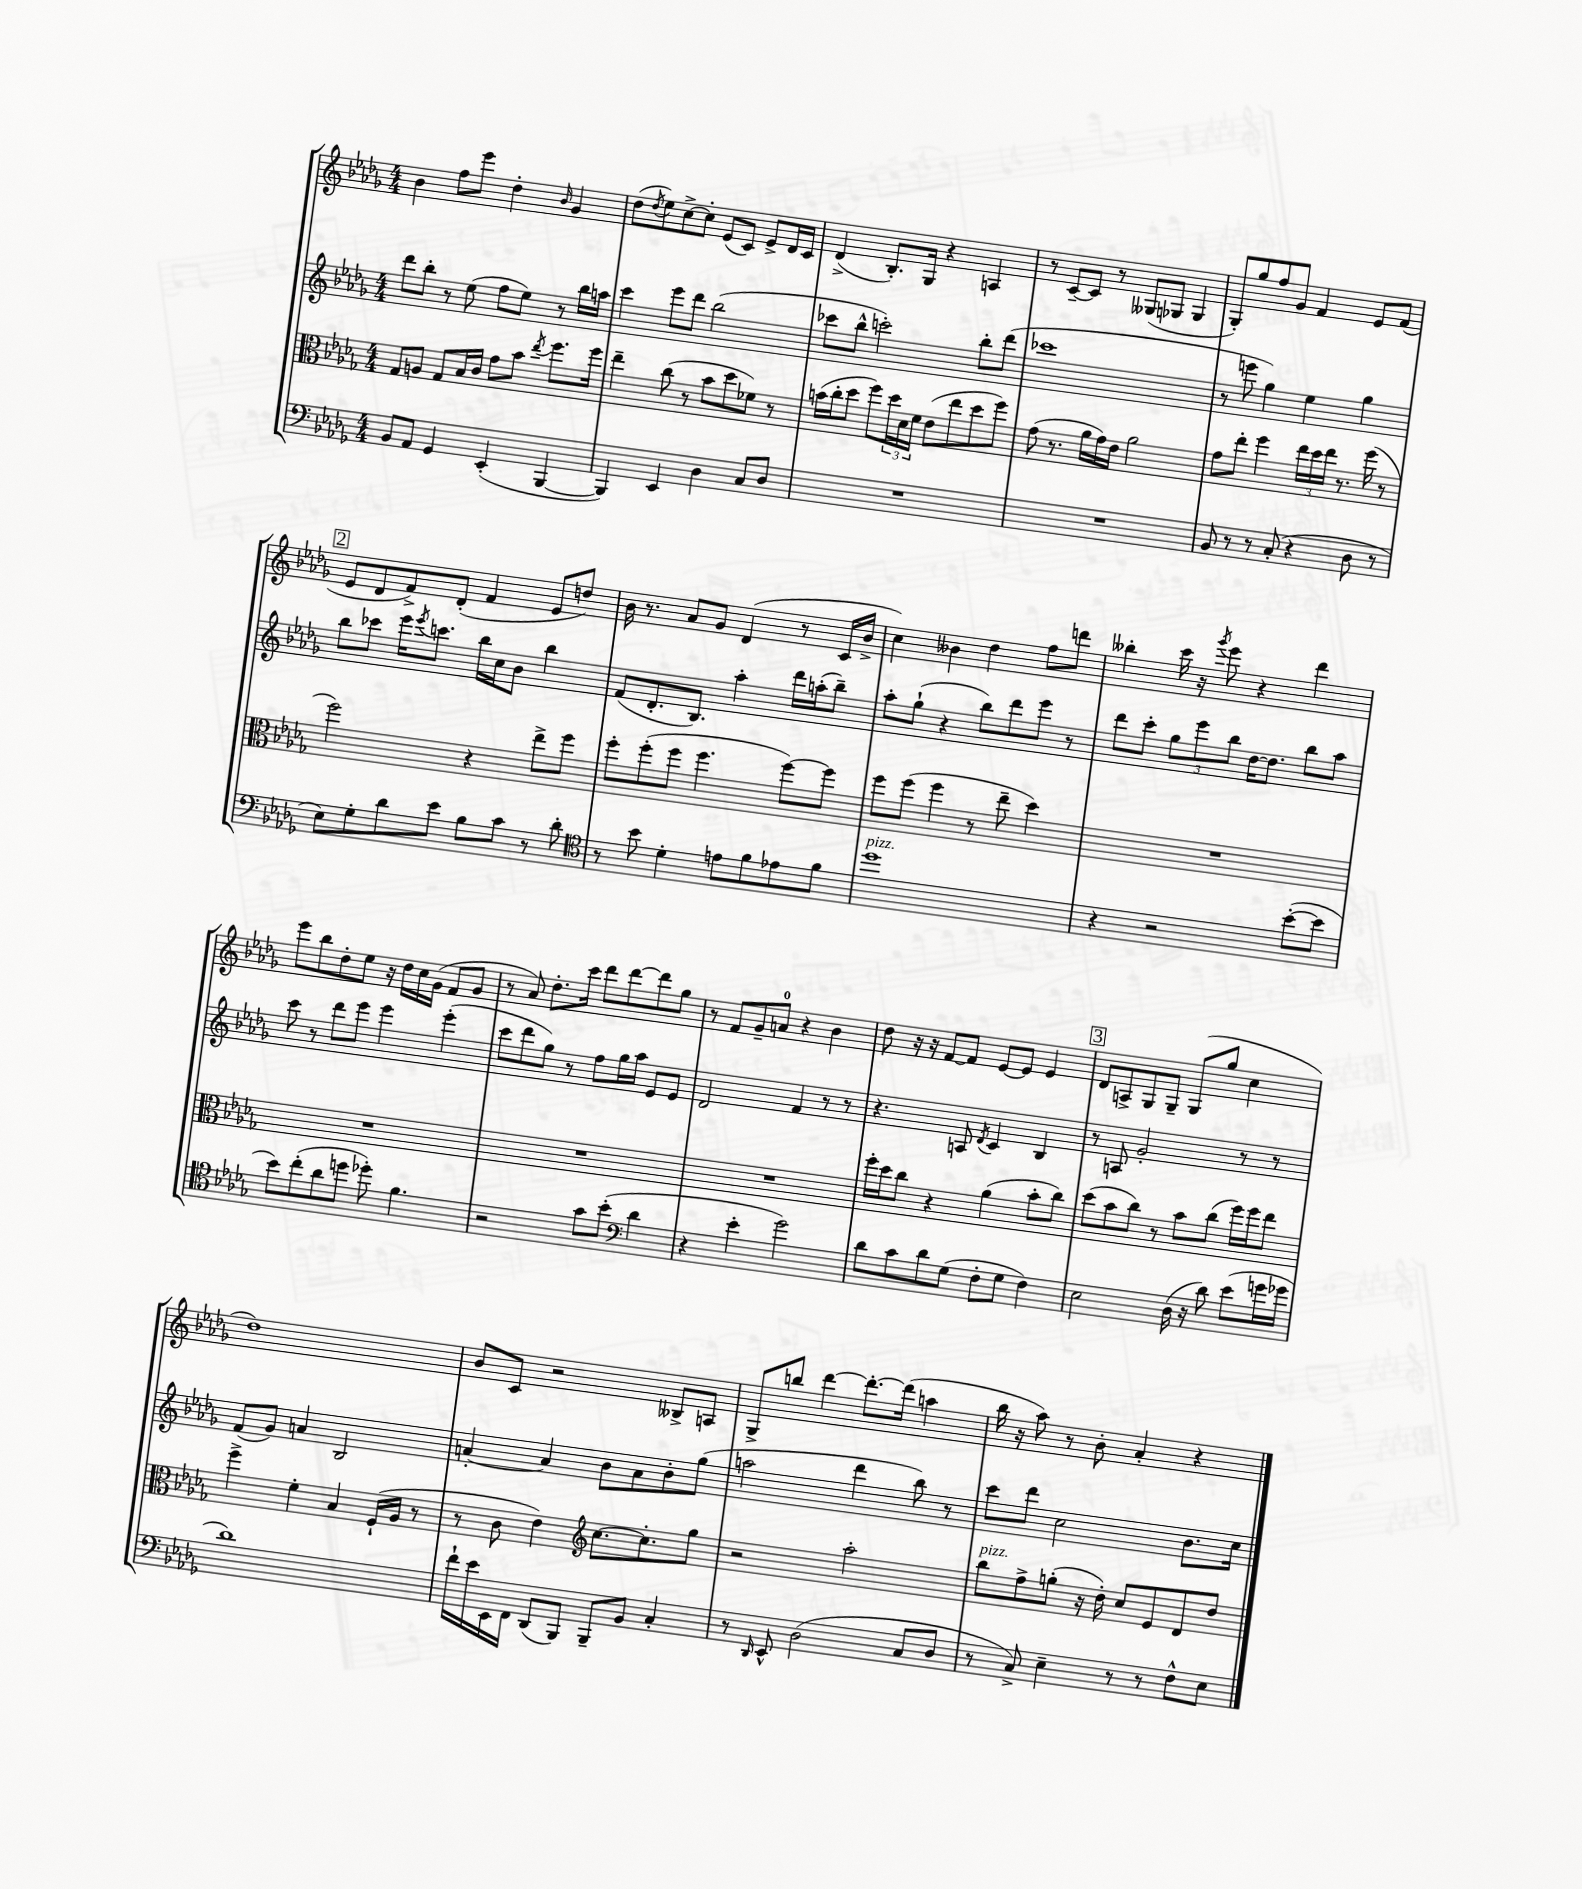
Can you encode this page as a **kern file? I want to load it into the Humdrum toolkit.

**kern	**kern	**kern	**kern
*staff4	*staff3	*staff2	*staff1
*clefF4	*clefC3	*clefG2	*clefG2
*k[b-e-a-d-g-]	*k[b-e-a-d-g-]	*k[b-e-a-d-g-]	*k[b-e-a-d-g-]
*M4/4	*M4/4	*M4/4	*M4/4
8BB-	8G-	8ddd-	4b-
8AA-	8A	8bb-'	.
4GG-	8G-	8r	8ff
.	16B-	(8ee-	8eee-
.	16c	.	.
(4EE-'	8g-	8ff	4dd-'
.	8b-	8ee-)	.
.	8qee-	.	16qqb-
[4BBB-	8.ff	8r	4g-
.	.	16bb-	.
.	16ff	16aa	.
=	=	=	=
4BBB-])	4ee-~	4ccc	(8dd-
.	.	.	8qdd-
.	.	.	8ee-)
4EE-	(8cc	8eee-	[8cc^
.	8r	8ddd-	8cc']
4D-	8b-	(2bb-	(8e-
.	8dd-	.	8c)
8C	8f-)	.	8e-^
8D-	8r	.	16d-
.	.	.	16c
=	=	=	=
1r	(16b	8ccc-	(4d-^
.	16cc'	.	.
.	8dd-	8bb-^^	.
.	8ff)	2ccc')	8.B-')
.	24dd-	.	.
.	24d-	.	.
.	.	.	16G-
.	24f	.	.
.	(8e-	.	4r
.	8ee-	.	.
.	8dd-	8bb-'	4A
.	8ff)	(8ddd-	.
=	=	=	=
1r	(8g-	1ccc-	8r
.	8.r	.	[8c~
.	.	.	8c]
.	16a-	.	.
.	16g-)	.	8r
.	16e-	.	.
.	2a-	.	(8G--
.	.	.	8G-
.	.	.	4G-
=	=	=	=
8BB-	8g-	8r	8G-')
8r	8ee-'	8eee	8gg-
8r	4ff	4gg-)	8ff
(8C'	.	.	8g-
4r	24ee-	4ee-	4f
.	24dd-	.	.
.	24ee-	.	.
.	8.r	.	.
8D-	.	4gg-	8e-
.	(16ff	.	.
8r	8r	.	(8f
=	=	=	=
8E-)	2ff)	8bb-	8e-
8G-'	.	8ccc-	8d-
8d-	.	16eee-	8f^)
.	.	8qeee-	.
.	.	8.ccc	.
8e-	.	.	(8d-'
8B-	4r	16bb-	4f
.	.	16cc	.
8c	.	8b-	.
8r	8ee-^	4bb-	8e-
8d-'	8ff	.	8dd)
=	=	=	=
*clefC4	*	*	*
8r	8ff'	(8f	16b-
.	.	.	8.r
8b-	(8ff'	8.d-'	.
4d-'	8ff	.	8a-
.	.	8.B-)	.
.	4.ff	.	8g-
8e	.	4aa-'	(4d-
8f	.	.	.
8e-	[8ff)	16ddd-	8r
.	.	(16aa'	.
8f	8ff]	8bb-~)	16c
.	.	.	16b-^
=	=	=	=
1dd-	8ff	8aa-'	4cc)
.	(8ff	(8gg-`	.
.	4ff	4r	4b--
.	8r	8bb-)	4dd-
.	8ee-~	8ddd-	.
.	4dd-)	8eee-	8ff
.	.	8r	8ddd
=	=	=	=
4r	1r	8ddd-	4bb--'
.	.	8ccc'	.
2r	.	12gg-	16ccc
.	.	.	16r
.	.	12eee-	.
.	.	.	8qggg-
.	.	.	8eee-
.	.	12bb-	.
.	.	[16dd-	4r
.	.	8.dd-]	.
([8b-'	.	8bb-	4ddd-
8b-]	.	8aa-	.
=	=	=	=
8b-)	1r	8ccc	8eee-
(8cc'	.	8r	8bb-
8a-	.	8ddd-	8dd-'
8dd	.	8eee-	8ee-
8dd-')	.	4eee-	16r
.	.	.	16dd-
4.f	.	.	16cc
.	.	.	(16g-
.	.	(4eee-'	8f
.	.	.	8g-
=	=	=	=
2r	1r	8ccc	8r
.	.	8ddd-	8a-)
.	.	8gg-)	8.dd-'
.	.	8r	.
.	.	.	16ccc
8g-	.	8ff	8ddd-
(8b-'	.	16gg-	[8ddd-
.	.	16aa-	.
*clefF4	*	*	*
4d-	.	8e-	8ddd-]
.	.	8e-	8gg-
=	=	=	=
4r	1r	2d-	8r
.	.	.	8f
4e-'	.	.	8g-~
.	.	.	8a
2g-)	.	4f	4r
.	.	8r	4b-
.	.	8r	.
=	=	=	=
8d-	16ff'	4.r	8dd-
.	16dd-	.	.
8c	8cc	.	16r
.	.	.	16r
8d-	4r	.	[8f
(8G-	.	8A	8f]
.	.	8qd-	.
8F'	(4a-	4c	[8e-
8G-	.	.	8e-]
4F)	8b-'	4B-	4e-
.	8cc)	.	.
=	=	=	=
2E-	(8dd-	8r	8d-
.	8b-	8A	8A^
.	8cc)	2g-'	8G-
.	8r	.	8G-~
(16D-	8b-	.	(8G-
16r	.	.	.
8d-)	(8cc	.	8gg-
(8e-	16ff)	8r	4cc
.	16ff	.	.
16g	8ee-	8r	.
16g-	.	.	.
=	=	=	=
1d-)	4ff^	(8f	1dd-)
.	.	8g-)	.
.	4f'	4a	.
.	4B-	2B-	.
.	(16F`	.	.
.	16A-	.	.
.	8r	.	.
=	=	=	=
16f`	8r	[4a'	8b-
16e-	.	.	.
16EE-	8c	.	8c
16FF	.	.	.
(8DD-	4e-)	4a]	2r
8BBB-)	.	.	.
*	*clefG2	*	*
8BBB-~	[8.cc	8b-	.
8BB-	.	8a	.
.	8.cc']	.	.
4C'	.	8b-'	8B--^
.	8gg-	(8gg-	8A
=	=	=	=
8r	2r	2aa	8G-^
16qqDD-	.	.	.
8EE-^^	.	.	8bb
(2D-	.	.	[4ddd-
.	2aa-'	4ddd-	8.ddd-'_
.	.	.	(16ddd-]
8C	.	8bb-)	4aa
8D-	.	8r	.
=	=	=	=
8r	8bb-	8ccc	16bb-
.	.	.	16r
8C^)	8ff^	8ddd-	8aa-)
4E-~	(8gg'	2cc	8r
.	16r	.	8b-'
.	16dd-')	.	.
8r	8cc	.	4a-'
8r	8e-	.	.
8F^^	8d-	8.b-	4r
8E-	8dd-	.	.
.	.	16cc	.
==	==	==	==
*-	*-	*-	*-
